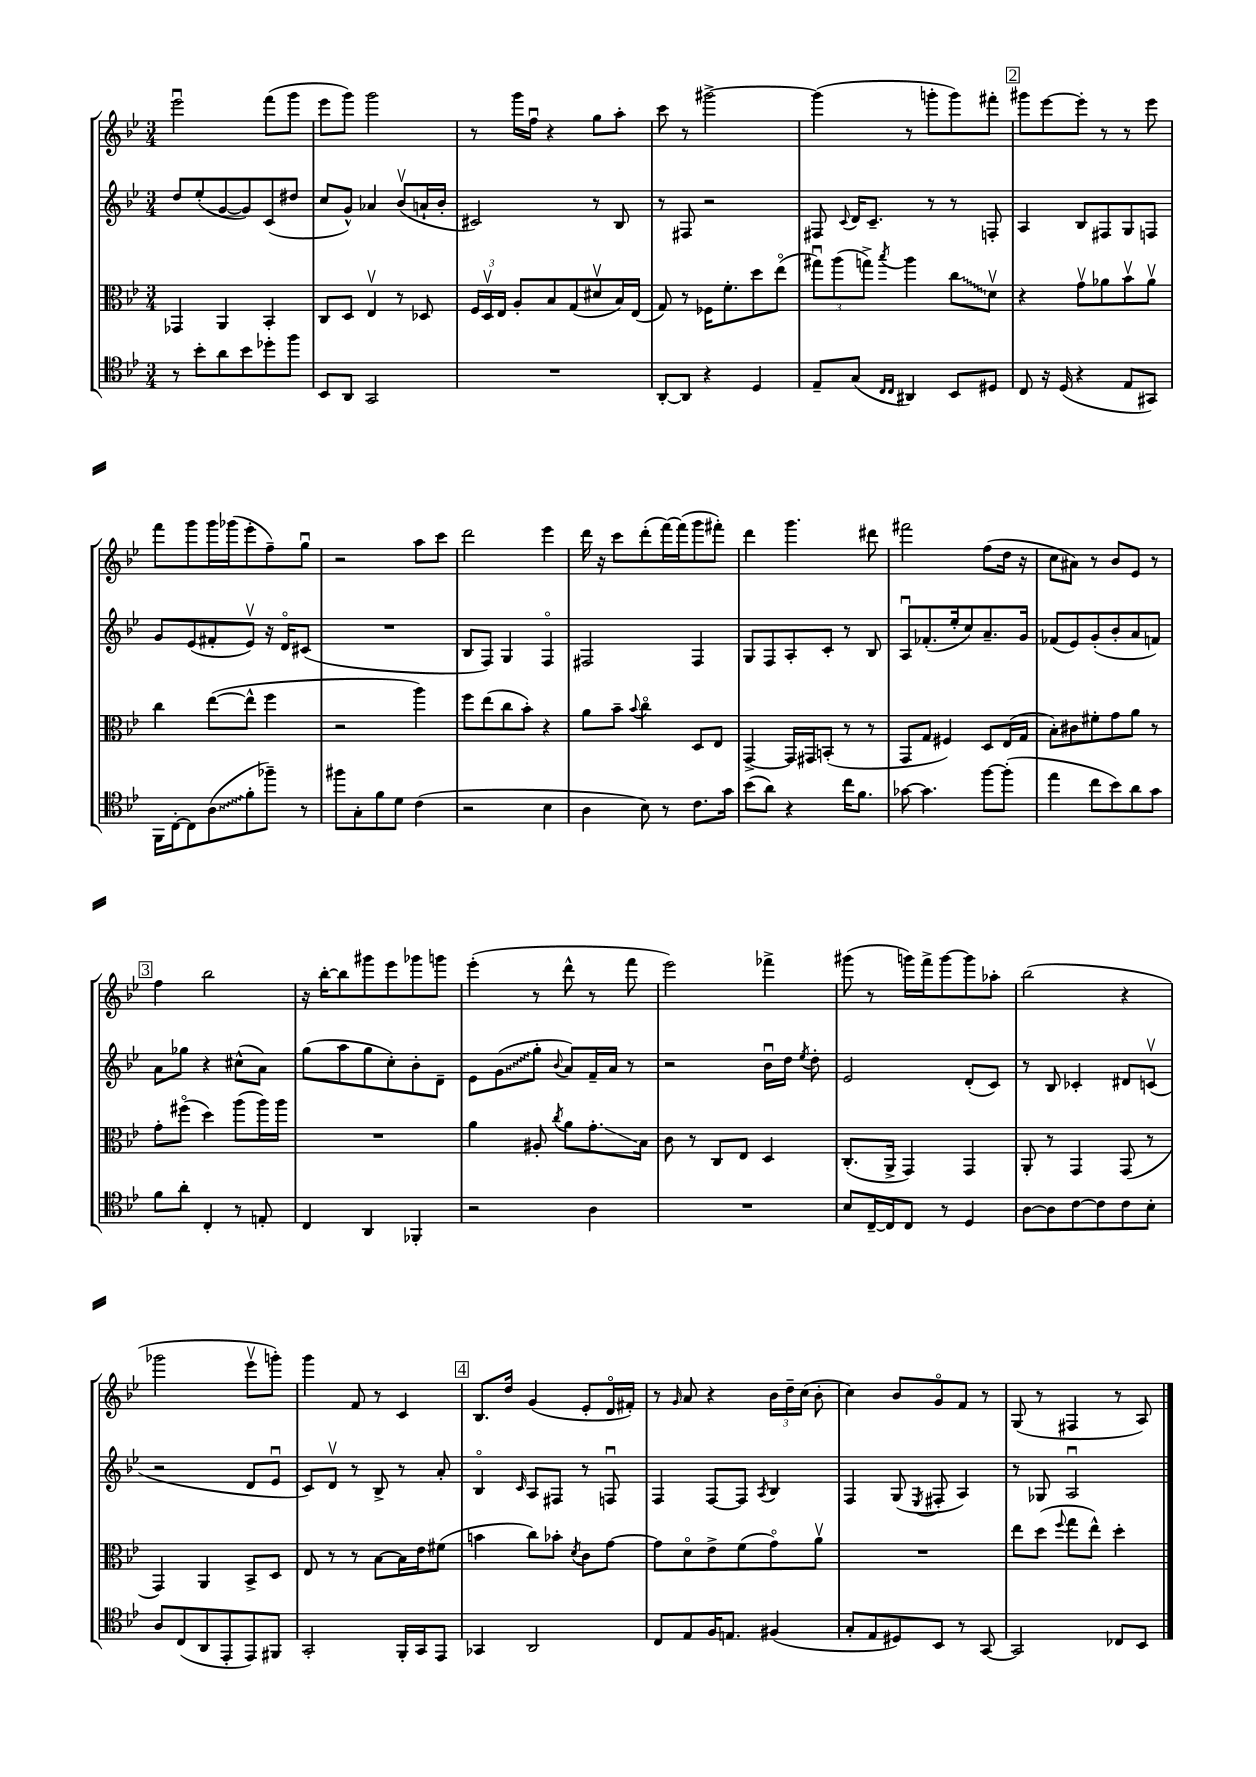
<<
\new StaffGroup <<
\new Staff = "s0" {
    \clef treble \key bes \major \numericTimeSignature \time 3/4
    \autoBeamOff ees'''2\downbow f'''8[( g'''8] |
    ees'''8[ g'''8]) g'''2 |
    r8 g'''16[ f''16]\downbow r4 g''8[ a''8]-. |
    c'''8 r8 gis'''2~-> |
    gis'''4( r8 g'''8[-. g'''8) fis'''8]-. |
    \mark \markup { \box "2" } gis'''8[ ees'''8~ ees'''8]-. r8 r8 ees'''8 |
    f'''8[ g'''8 g'''16 ges'''16( ees'''8-. f''8--) g''8]\downbow |
    r2 a''8[ c'''8] |
    d'''2 ees'''4 |
    d'''16 r16 c'''8[ d'''8-.( f'''16~) f'''16( g'''8 fis'''8]-.) |
    d'''4 g'''4. dis'''8 |
    fis'''2 f''8[( d''16] r16 |
    c''8[ ais'8]) r8 bes'8[ ees'8] r8 |
    \mark \markup { \box "3" } f''4 bes''2 |
    r16 bes''16[~-. bes''8 gis'''8 ees'''8 ges'''8 g'''8] |
    ees'''4-.( r8 d'''8-^ r8 f'''8 |
    ees'''2) fes'''4-> |
    gis'''8( r8 g'''16[) f'''16-> g'''8~ g'''8 aes''8]-. |
    bes''2( r4 |
    ges'''2 ees'''8[\upbow g'''8]-.) |
    g'''4 f'8 r8 c'4 |
    \mark \markup { \box "4" } bes8.[ d''16] g'4( ees'8[-. d'16\flageolet fis'16]-.) |
    r8 \grace { g'16 } a'8 r4 \tuplet 3/2 { bes'16[ d''16-- c''16]( } bes'8-. |
    c''4) bes'8[ g'8\flageolet f'8] r8 |
    g8( r8 fis4 r8 a8) \bar "|." |
}
\new Staff = "s1" {
    \clef treble \key bes \major \numericTimeSignature \time 3/4
    \autoBeamOff d''8[ ees''8-.( g'8~ g'8) c'8( dis''8] |
    c''8[ g'8]-^) aes'4 bes'8[\upbow( a'16-! bes'16]-. |
    cis'2) r8 bes8 |
    r8 fis8 r2 |
    fis8 \appoggiatura { c'8 } d'16[ c'8.]-- r8 r8 f8-. |
    \mark \markup { \box "2" } a4 bes8[ fis8 g8 f8] |
    g'8[ ees'8( fis'8-. ees'8]\upbow) r16 d'16[\flageolet cis'8]( |
    R2. |
    bes8[ f8]) g4 f4\flageolet |
    fis2 fis4 |
    g8[ f8 a8-. c'8]-. r8 bes8 |
    a8[\downbow fes'8.-.( ees''16-. c''8) a'8.-- g'16] |
    fes'8[( ees'8) g'8-.( bes'8-. a'8 f'8]) |
    \mark \markup { \box "3" } a'8[ ges''8] r4 cis''8[-^( a'8]) |
    g''8[( a''8 g''8 c''8-.) bes'8-. d'8]-- |
    ees'8[ \once \override Glissando.style = #'zigzag g'8\glissando( g''8]-. \appoggiatura { bes'8 } a'8[) f'16-- a'16] r8 |
    r2 bes'16[\downbow d''16] \acciaccatura { ees''8 } d''8-. |
    ees'2 d'8[-.( c'8]) |
    r8 bes8 ces'4-. dis'8[ c'8]\upbow( |
    r2 d'8[ ees'8]\downbow |
    c'8[) d'8]\upbow r8 bes8-> r8 a'8-. |
    \mark \markup { \box "4" } bes4\flageolet \grace { c'16 } a8[ fis8] r8 f8\downbow |
    f4 f8[~ f8] \acciaccatura { a8 } bes4 |
    f4 g8( \acciaccatura { ees8 } fis8-. a4) |
    r8 ges8 a2\downbow \bar "|." |
}
\new Staff = "s2" {
    \clef alto \key bes \major \numericTimeSignature \time 3/4
    \autoBeamOff ges,4 a,4 bes,4-. |
    c8[ d8] ees4\upbow r8 des8 |
    \tuplet 3/2 { f16[ d16\upbow ees16] } a8[-. bes8 g8( dis'8\upbow bes16) ees16]( |
    g8) r8 fes16[ f'8.-. d''8 ees''8]\flageolet( |
    \tuplet 3/2 { gis''8[\downbow) a''8( g''8]->) } \acciaccatura { bes''8 } a''4 \once \override Glissando.style = #'zigzag c''8[\glissando d'8]\upbow |
    \mark \markup { \box "2" } r4 g'8[\upbow aes'8 bes'8\upbow aes'8]\upbow |
    c''4 ees''8[~( ees''8]-^ f''4 |
    r2 a''4) |
    f''8[ ees''8( c''8 bes'8]-.) r4 |
    a'8[ bes'8]-- \appoggiatura { bes'8 } c''4\flageolet d8[ ees8] |
    g,4~-> g,16[ gis,16 b,8]-.( r8 r8 |
    g,8[ g8] fis4) d8[ ees16( g16] |
    bes8[-.) cis'8 fis'8-. g'8 a'8] r8 |
    \mark \markup { \box "3" } g'8[-. fis''8]\flageolet( d''4) a''8[( a''16) a''16] |
    R2. |
    a'4 ais8-. \acciaccatura { c''8 } a'8[ g'8.-.\glissando bes16] |
    c'8 r8 c8[ ees8] d4 |
    c8.[-.( a,16]-> g,4) g,4 |
    a,8-. r8 g,4 g,8( r8 |
    g,4) a,4 bes,8[-> d8] |
    ees8 r8 r8 bes8[~ bes16 ees'16 fis'8]( |
    \mark \markup { \box "4" } b'4 c''8[) bes'8]-. \acciaccatura { d'8 } c'8[ g'8]~ |
    g'8[ d'8\flageolet ees'8-> f'8( g'8\flageolet) a'8]\upbow |
    R2. |
    ees''8[ d''8]( \appoggiatura { f''8 } g''8[ ees''8]-^) d''4-. \bar "|." |
}
\new Staff = "s3" {
    \clef tenor \key bes \major \numericTimeSignature \time 3/4
    \autoBeamOff r8 bes'8[-. a'8 bes'8 des''8-. f''8] |
    bes,8[ a,8] g,2 |
    R2. |
    a,8[~-. a,8] r4 d4 |
    ees8[-- g8]( \grace { c16[ c16] } ais,4) bes,8[ dis8] |
    \mark \markup { \box "2" } c8 r16 d16( r4 ees8[ gis,8]) |
    f,16[ c16~-. c8 \once \override Glissando.style = #'zigzag a8\glissando( f'8-. fes''8]--) r8 |
    fis''8[ g8-. f'8 d'8] c'4( |
    r2 bes4 |
    a4 bes8) r8 c'8.[ g'16] |
    bes'8[( a'8]) r4 c''16[ f'8.] |
    ges'8~ ges'4. f''8[~ f''8]-.( |
    ees''4 c''8[ bes'8) a'8 g'8] |
    \mark \markup { \box "3" } f'8[ a'8]-. c4-. r8 e8-. |
    c4 a,4 fes,4-. |
    r2 a4 |
    R2. |
    bes8[ c16~-- c16 c8] r8 d4 |
    a8[~ a8 c'8~ c'8 c'8 bes8]-. |
    a8[ c8( a,8 ees,8-. ees,8) fis,8] |
    g,2-. f,16[-. g,16 ees,8] |
    \mark \markup { \box "4" } ges,4 a,2 |
    c8[ ees8 f16 e8.] fis4( |
    g8[-. ees8 dis8) bes,8] r8 g,8~ |
    g,2 ces8[ bes,8] \bar "|." |
}
>>
>>
\layout { \context { \Score \remove "Bar_number_engraver" } }
